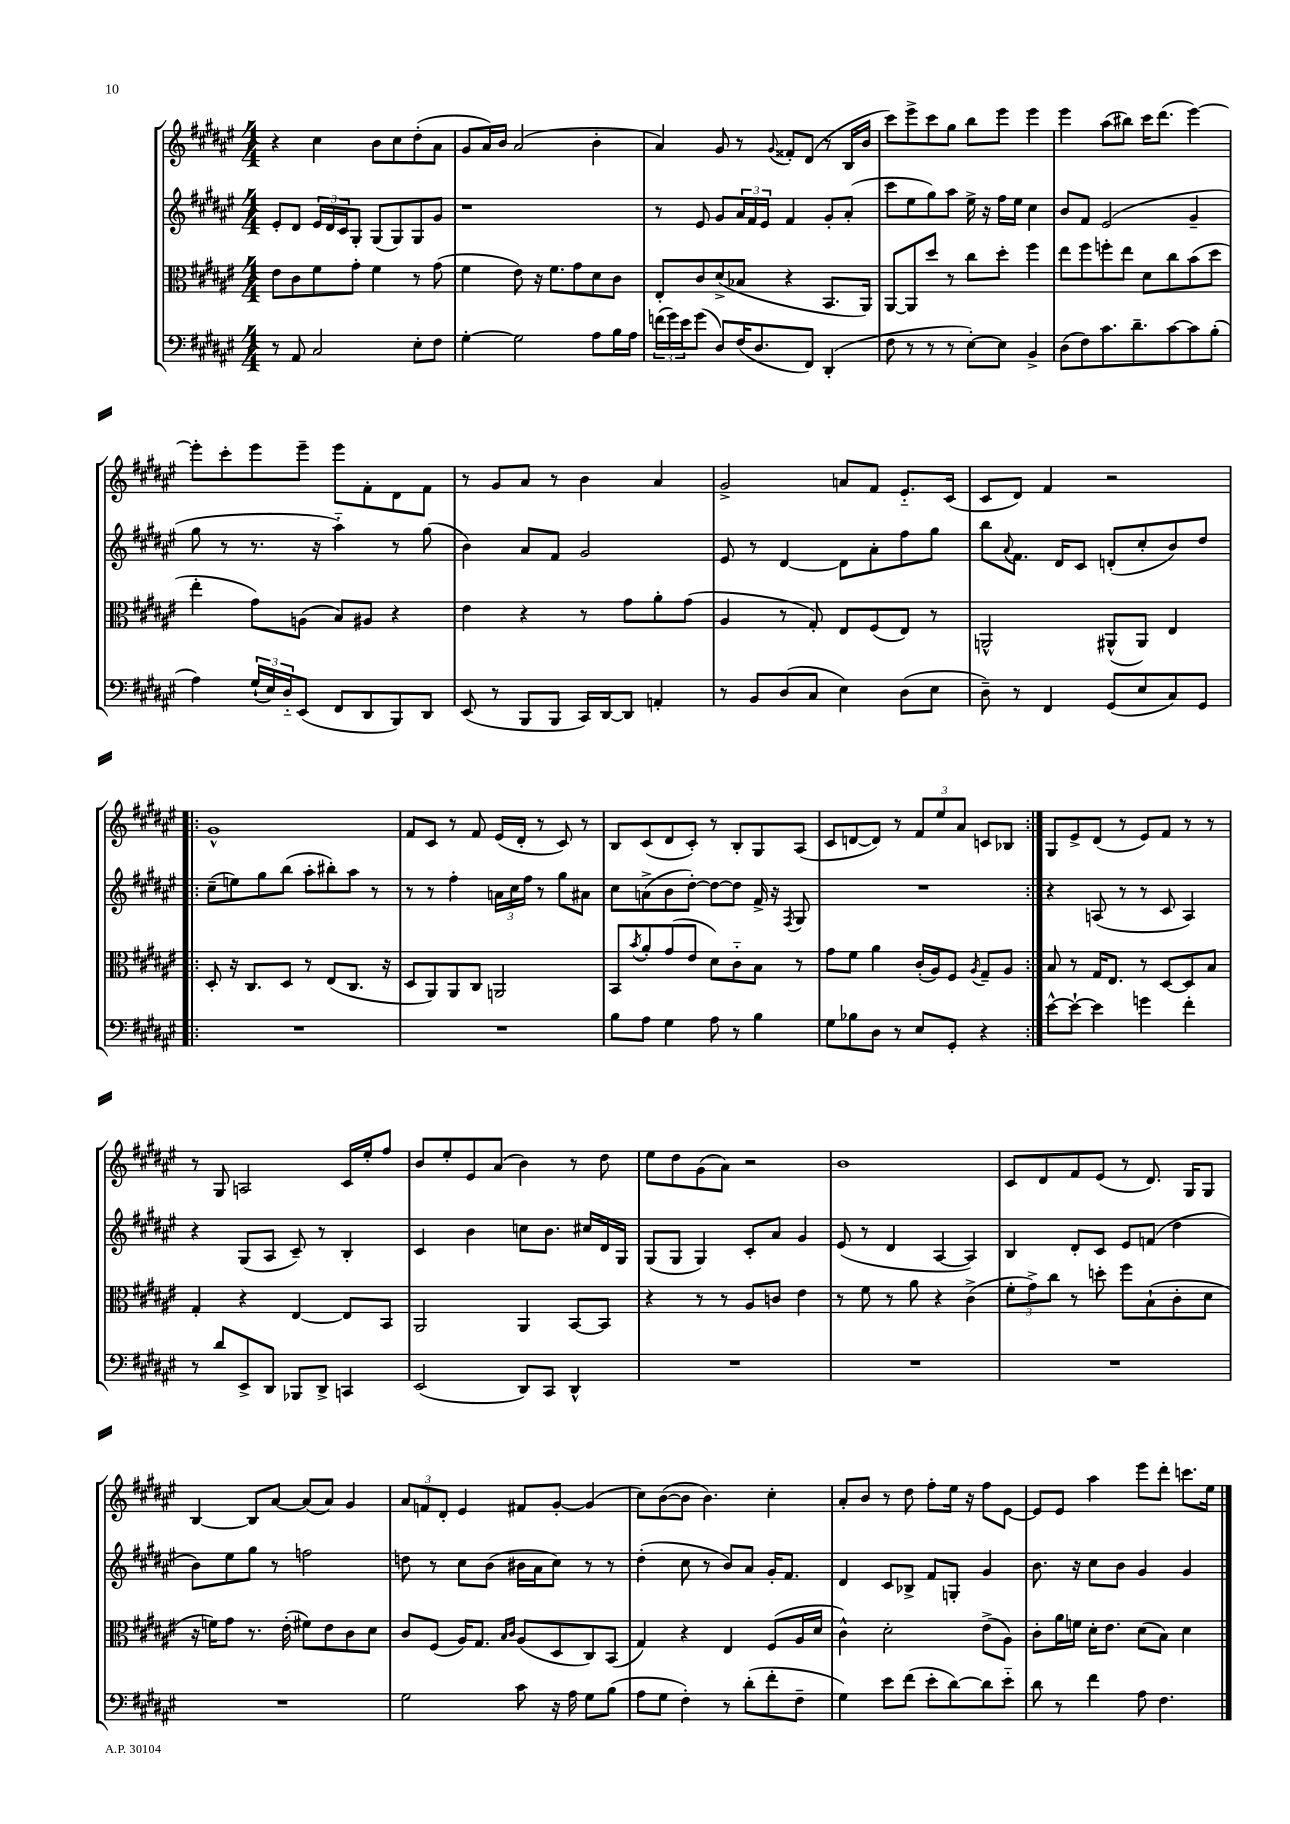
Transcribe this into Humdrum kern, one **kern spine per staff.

**kern	**kern	**kern	**kern
*part4	*part3	*part2	*part1
*staff4	*staff3	*staff2	*staff1
*clefF4	*clefC3	*clefG2	*clefG2
*k[f#c#g#d#a#e#]	*k[f#c#g#d#a#e#]	*k[f#c#g#d#a#e#]	*k[f#c#g#d#a#e#]
*M4/4	*M4/4	*M4/4	*M4/4
=1	=1	=1	=1
8r	8e#\L	8e#'/L	4r
8AA#/	8c#\	8d#/J	.
2C#/	8f#\	24e#/LL	4cc#\
.	.	24d#/	.
.	.	24c#/J	.
.	8g#'\J	8G#'/J	.
.	4f#\	(8G#/L	8b\L
.	.	8G#/)	8cc#\
8E#'\L	8r	8G#/	(8dd#'\
8F#\J	(8g#\	8g#/J	8a#\J
=2	=2	=2	=2
[4G#'\	4f#\	1r	8g#/L
.	.	.	16a#/L)
.	.	.	16b/JJ
2G#\]	8e#\)	.	(2a#/
.	16r	.	.
.	8.f#\L	.	.
.	8g#\	.	.
8A#\L	8d#\	.	4b'\
16B\L	8c#\J	.	.
16A#\JJ	.	.	.
=3	=3	=3	=3
(24fn\LL	8E#'/L	8r	4a#/)
24g#\)	.	.	.
24e#\J	.	.	.
(8g#\J	8c#/	8e#/	.
8D#/L)	(8d#^/	8g#/L	8g#/
(16F#/K	8B-X/J	24a#/L	8r
.	.	24f#/	.
8.D#/	.	.	.
.	.	24e#/JJ	.
.	.	.	8qqg#/
.	4r	4f#/	8f##X'/L
8FF#/J)	.	.	(8d#/J
(4DD#'/	8.BB/L	8g#'/L	8r
.	.	(8a#'/J	16B/LL
.	16AA#/Jk)	.	16b/JJ
=4	=4	=4	=4
8F#\	[8AA#/L	8ccc#\L	8ccc#\L)
8r	8AA#/]	8ee#\	8eee#^\
8r	8dd#/J	8gg#\)	8ccc#\
8r	8r	8aa#\J	8gg#\J
[8E#'\L)	8cc#\L	16ee#^\	8bb\L
.	.	16r	.
8E#\J]	8dd#'\J	16ff#\LL	8eee#\J
.	.	16ee#\JJ	.
4BB^/	4ff#\	4cc#\	4eee#\
=5	=5	=5	=5
(8D#\L	8ee#\L	8b/L	4eee#\
8F#\)	8ff#\	8f#/J	.
8.c#\	8ffn'\	(2e#/	(8aa#\L
.	8ee#\J	.	8bb#X\J)
8.d#~\	.	.	.
.	8d#\L	.	16ccc#\KL
.	.	.	(8.ddd#\J
[8c#\	8cc#\	.	.
8c#\]	(8b\	4g#~/	[4eee#\)
(8B'\J	8dd#\J	.	.
!!LO:LB:g=z
=6	=6	=6	=6
4A#\)	4ee#'\	8gg#\	8eee#'\L]
.	.	8r	8ccc#'\
(24G#`/LL	8g#\L)	8.r	8eee#\
24E#/)	.	.	.
24D#/J	.	.	.
(8EE#/J	(8An\J	.	8eee#~\J
.	.	16r	.
8FF#/L	8B/L)	4aa#\)	8eee#\L
8DD#/	8A#X/J	.	8f#'\
8BBB/)	4r	8r	8d#\
8DD#/J	.	(8gg#\	8f#\J
=7	=7	=7	=7
(8EE#/	4e#\	4b\)	8r
8r	.	.	8g#/L
8BBB/L	4r	8a#/L	8a#/J
8BBB/J	.	8f#/J	8r
16CC#/LL)	8r	2g#/	4b\
[16DD#/J	.	.	.
8DD#/J]	8g#\L	.	.
4AAn'/	8a#'\	.	4a#/
.	(8g#\J	.	.
=8	=8	=8	=8
8r	4A#/	8e#/	2g#^/
8BB/L	.	8r	.
(8D#/	8r	[4d#/	.
8C#/J	8G#'/)	.	.
4E#\)	8E#/L	8d#\L]	8an/L
.	(8F#/	8a#'\	8f#/J
(8D#\L	8E#/J)	8ff#\	8.e#/L
8E#\J	8r	8gg#\J	.
.	.	.	(16c#/Jk
=9	=9	=9	=9
8D#~\)	2AAn^^/	8bb\L	8c#/L
.	.	8qqa#/	.
8r	.	8.f#\J	8d#/J)
4FF#/	.	.	4f#/
.	.	16d#/KL	.
.	.	8c#/J	.
(8GG#/L	(8AA#X^^/L	(8dn'/L	2r
8E#/	8AA#/J)	8cc#'/	.
8C#/)	4E#/	8b/)	.
8GG#/J	.	8dd#/J	.
!!LO:LB:g=z
=10!|:	=10!|:	=10!|:	=10!|:
1r	8D#'/	(8cc#~\L	1g#^^
.	16r	8een\)	.
.	8.C#/L	.	.
.	.	8gg#\	.
.	8D#/J	(8bb\J	.
.	8r	8aa#'\L	.
.	(8E#/L	8bb#X'\)	.
.	8.C#/J	8aa#\J	.
.	.	8r	.
.	16r	.	.
=11	=11	=11	=11
1r	8D#/L	8r	8f#/L
.	8AA#/)	8r	8c#/J
.	8AA#/	4ff#'\	8r
.	8C#/J	.	8f#/
.	2AAn/	24an\LL	(16e#/LL
.	.	24cc#\	.
.	.	.	16d#'/JJ
.	.	24ff#\JJ	.
.	.	8r	8r
.	.	8gg#\L	8c#/)
.	.	8a#X\J	8r
=12	=12	=12	=12
8B\L	8BB/L	8cc#\L	8B/L
.	8qb/	.	.
8A#\J	8a#'/	(8an^\	(8c#/
4G#\	(8g#/	8b\	8d#/
.	8e#/J	[8dd#'\J)	8c#'/J)
8A#\	8d#\L)	8dd#\L_	8r
8r	8c#\	8dd#\J]	8B'/L
4B\	8B\J	16f#^/	8G#/
.	.	16r	.
.	.	8qF#/	.
.	8r	8G#/	(8A#/J
=13	=13	=13	=13
8G#\L	8g#\L	1r	8c#/L
8B-X\	8f#\J	.	[8dn/
8D#\J	4a#\	.	8d/J])
8r	.	.	8r
8E#/L	(16c#'/LL	.	12f#/L
.	16A#/J)	.	.
.	.	.	12ee#/
8GG#'/J	8F#/J	.	.
.	.	.	12a#/J
.	8qA#/	.	.
4r	8G#~/L	.	8cn/L
.	8A#/J	.	8B-X/J
=14:|!	=14:|!	=14:|!	=14:|!
[8e#^^\L	8B/	4r	8G#/L
8e#`\J_	8r	.	8e#^/
4e#\]	16G#/KL	(8An/	(8d#/J
.	8.E#/J	.	.
.	.	8r	8r
4gn\	8r	8r	8e#/L)
.	[8D#/L	8c#/	8f#/J
4f#'\	8D#/]	4A/)	8r
.	8B/J	.	8r
!!LO:LB:g=z
=15	=15	=15	=15
8r	4G#'/	4r	8r
8d#/L	.	.	8G#/
8EE#^/	4r	(8G#/L	2An/
8DD#/J	.	8A#/J	.
8BBB-X/L	[4E#/	8c#~/)	.
8DD#^/J	.	8r	.
4CCn/	8E#/L]	4B'/	16c#/LL
.	.	.	16ee#'/J
.	8BB/J	.	8ff#/J
=16	=16	=16	=16
(2EE#/	2AA#/	4c#/	8b/L
.	.	.	8ee#'/
.	.	4b\	8e#/
.	.	.	(8a#/J
8DD#/L)	4AA#/	8ccn\L	4b\)
8CC#/J	.	8.b\J	.
4DD#^^/	[8BB/L	.	8r
.	.	16cc#X/LL	.
.	8BB/J]	16d#/	8dd#\
.	.	16G#/JJ	.
=17	=17	=17	=17
1r	4r	(8G#/L	8ee#\L
.	.	8G#/J	8dd#\
.	8r	4G#/)	(8g#\
.	8r	.	8a#\J)
.	8A#/L	8c#'/L	2r
.	8cn/J	8a#/J	.
.	4e#\	4g#/	.
=18	=18	=18	=18
1r	8r	(8e#/	1b
.	8f#\	8r	.
.	8r	4d#/	.
.	8a#\	.	.
.	4r	[4A#/	.
.	(4c#^\	4A#/])	.
=19	=19	=19	=19
1r	12f#'\L	4B/	8c#/L
.	12g#^\)	.	.
.	.	.	8d#/
.	12cc#\J	.	.
.	8r	8d#'/L	8f#/
.	8ddn'\	8c#/J	(8e#/J
.	8ff#\L	8e#/L	8r
.	(8B`\	(8fn/J	8.d#/)
.	8c#'\	4dd#\	.
.	.	.	16G#/KL
.	8d#\J	.	8G#/J
!!LO:LB:g=z
=20	=20	=20	=20
1r	16r	8b\L)	[4B/
.	16fn\KL)	.	.
.	8g#\J	8ee#\	.
.	8.r	8gg#\J	8B/L]
.	.	8r	[8a#/J
.	(16e#'\	.	.
.	8f#X\L)	2ffn\	(8a#/L]
.	8e#\	.	8a#/J)
.	8c#\	.	4g#/
.	8d#\J	.	.
=21	=21	=21	=21
2G#\	8c#/L	8ddn\	12a#/L
.	.	.	12fn/
.	(8F#/J	8r	.
.	.	.	12d#'/J
.	16A#/KL)	8cc#\L	4e#/
.	8.G#/J	.	.
.	.	(8b\J	.
.	16qqB/LL	.	.
.	16qqc#/JJ	.	.
8c#\	(8A#/L	16b#X\LL	8f#X/L
.	.	16a#\J	.
16r	8D#/	8cc#\J)	[8g#'/J
16A#\	.	.	.
8G#\L	8C#/)	8r	(4g#/]
(8B\J	(8BB/J	8r	.
=22	=22	=22	=22
8A#\L	4G#/)	(4dd#'\	8cc#\L)
8G#\J	.	.	([8b\
4F#'\)	4r	8cc#\	8b\J]
.	.	8r	4.b\)
8r	4E#/	8b/L)	.
(8d#'\L	.	8a#/J	.
8f#'\	(8F#/L	16g#'/KL	4cc#'\
.	.	8.f#/J	.
8F#~\J	16A#/L	.	.
.	16d#/JJ	.	.
=23	=23	=23	=23
4G#\)	4c#^^\)	4d#/	8a#'/L
.	.	.	8b/J
8e#\L	2d#'\	8c#/L	8r
(8f#\J	.	8B-X^/J	8dd#\
8e#'\L	.	8f#/L	8ff#'\L
[8d#\)	.	8Gn'/J	16ee#\Jk
.	.	.	16r
8d#\]	(8e#^\L	4g#/	8ff#\L
8e#\J	8A#\J)	.	[8e#\J
=24	=24	=24	=24
8d#\	8c#'\L	8.b\	8e#/L]
8r	16a#\L	.	8e#/J
.	16fn\JJ	16r	.
4f#\	16d#'\KL	8cc#\L	4aa#\
.	8.e#\J	.	.
.	.	8b\J	.
8A#\	(8d#\L	4g#/	8eee#\L
4.F#\	8B\J)	.	8ddd#'\J
.	4d#\	4g#/	8.cccn\L
.	.	.	16ee#\Jk
==	==	==	==
*-	*-	*-	*-
